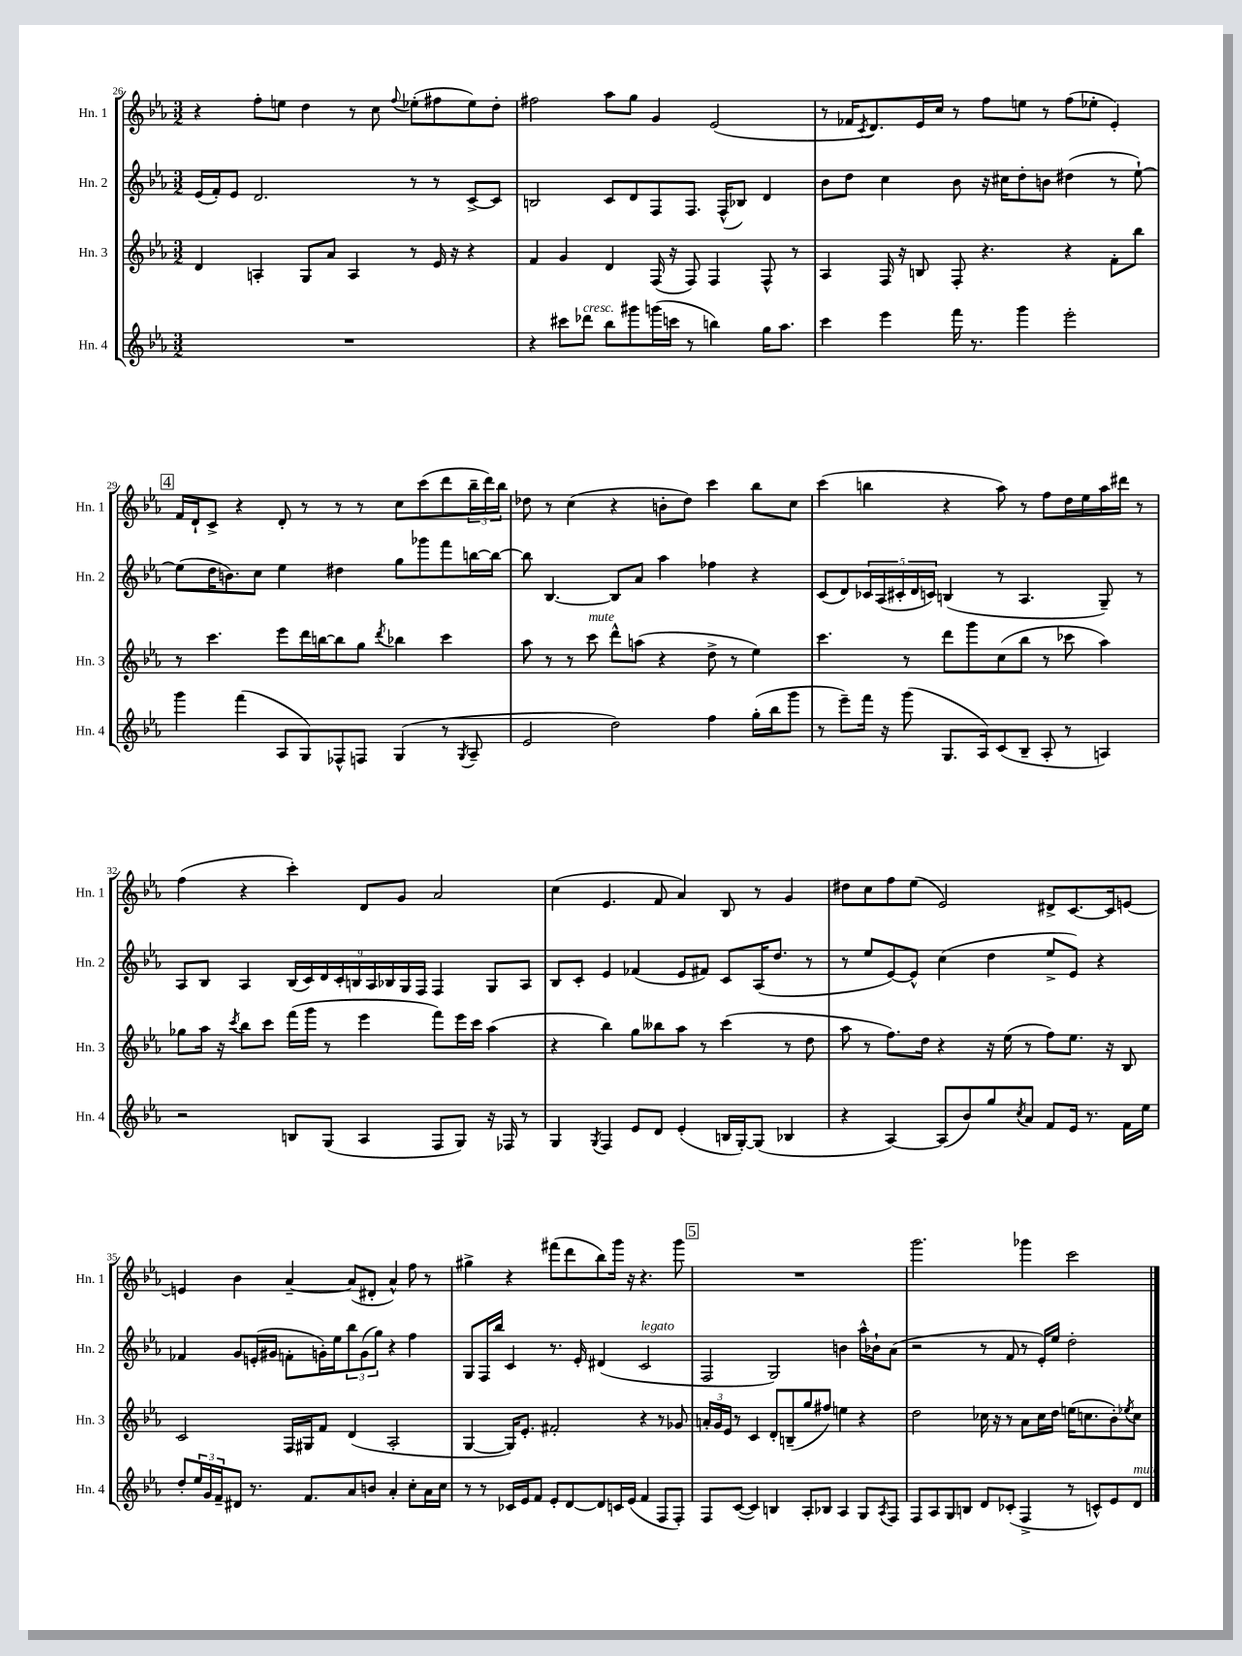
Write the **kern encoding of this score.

**kern	**kern	**kern	**kern
*part4	*part3	*part2	*part1
*staff4	*staff3	*staff2	*staff1
*I"Hn. 4	*I"Hn. 3	*I"Hn. 2	*I"Hn. 1
*I'Hn. 4	*I'Hn. 3	*I'Hn. 2	*I'Hn. 1
*clefG2	*clefG2	*clefG2	*clefG2
*k[b-e-a-]	*k[b-e-a-]	*k[b-e-a-]	*k[b-e-a-]
*M3/2	*M3/2	*M3/2	*M3/2
=26	=26	=26	=26
1.r	4d/	(16e-/LL	4r
.	.	16f'/J)	.
.	.	8e-/J	.
.	4An'/	2.d/	8ff'\L
.	.	.	8een\J
.	8G/L	.	4dd\
.	8a-/J	.	.
.	4A/	.	8r
.	.	.	8cc\
.	.	.	8qqff/
.	8r	8r	(8ee-X'\L
.	16e-/	8r	8ff#X\
.	16r	.	.
.	4r	[8c^/L	8ee-\)
.	.	8c/J]	8dd'\J
=27	=27	=27	=27
4r	4f/	2Bn/	2ff#X\
8ccc#X\L	4g/	.	.
!LO:TX:a:i:t=cresc.	!	!	!
8ddd-X\J	.	.	.
8bb-\L	4d/	8c/L	8aa-\L
8ggg#X\	.	8d/	8gg\J
(16gggn\L	(16F/	8F/	4g/
16cccn\JJ	16r	.	.
8r	8F/)	8.F/J	.
4bbn\)	4F/	.	(2e-/
.	.	(16F^^/KL	.
.	.	8B-X/J)	.
16gg\KL	8F^^/	4d/	.
8.aa-\J	.	.	.
.	8r	.	.
=28	=28	=28	=28
4ccc\	4A-/	8b-\L	8r
.	.	8dd\J	16f-X/KL
.	.	.	8qc/
.	.	.	8.d/)
4eee-\	16F/	4cc\	.
.	16r	.	.
.	8Bn/	.	16e-/L
.	.	.	16cc/JJ
16fff\	8F'/	8b-\	8r
8.r	.	.	.
.	4.r	16r	8ff\L
.	.	16cc#X\KL	.
4ggg\	.	8dd'\	8een\J
.	.	8bn\J	8r
2eee-'\	4r	(4dd#X\	(8ff\L
.	.	.	8ee-X'\J
.	8f'\L	8r	4e-'/)
.	8bb-\J	[8ee-`\)	.
!!LO:LB:g=z
!!LO:REH:place=s1:t=4
=29	=29	=29	=29
4ggg\	8r	(8ee-\L]	16f/LL
.	.	.	16d`/J
.	4.ccc\	16dd\K	8c^/J
.	.	8.bn\)	.
(4fff\	.	.	4r
.	.	8cc\J	.
8A-/L	8eee-\L	4ee-\	8d'/
8G/)	16ddd\L	.	8r
.	[16bbn\J	.	.
8F-X^^/	8bb\]	4dd#X\	8r
8Fn/J	8gg\J	.	8r
.	8qddd/	.	.
(4G/	4bb-X\	8gg\L	8cc\L
.	.	8ggg-X\	(8ccc\
8r	4ccc\	8fff\	8ddd\
8qG/	.	.	.
8A-~/	.	[16bbn\L	24bb-~\L
.	.	.	24ddd\)
.	.	16bb\JJ_	.
.	.	.	24bb-\JJ
=30	=30	=30	=30
2e-/	8aa-\	8bb\]	8dd-X\
.	8r	[4.B-/	8r
.	8r	.	(4cc\
!	!LO:TX:a:i:t=mute	!	!
.	8ccc\	.	.
2dd\)	8ddd^^\L	8B-/L]	4r
.	(8aan\J	8a-/J	.
.	4r	4aa-\	8bn'\L
.	.	.	8dd-\J)
4ff\	8dd^\	4ff-X\	4ccc\
.	8r	.	.
(16gg'\LL	4ee-\)	4r	8bb-\L
16bb-\J	.	.	.
8ggg\J	.	.	8cc\J
=31	=31	=31	=31
8r	4.ccc\	(8c/L	(4ccc\
8eee-~\L)	.	8d/)	.
16fff\Jk	.	20c-X/L	4bbn\
.	.	(20A-/	.
16r	.	.	.
.	.	20c#X'/	.
(8ggg\	8r	.	.
.	.	20d/	.
.	.	20cn/JJ)	.
8.G/L	8ddd\L	(4Bn/	4r
.	8ggg\	.	.
16A-/k)	.	.	.
(8c/	(8cc\	8r	8aa-\)
8B-~/J	8bb-\J	4.A-/	8r
8A-'/	8r	.	8ff\L
8r	8ccc-X\	.	16dd\L
.	.	.	16ee-\
4An/)	4aa-\)	8G~/)	16aa-\
.	.	.	16ddd#X\JJ
.	.	8r	8r
!!LO:LB:g=z
=32	=32	=32	=32
2r	8gg-X\L	8A-/L	(4ff\
.	16aa-\Jk	8B-/J	.
.	16r	.	.
.	8qccc/	.	.
.	8bb-\L	4A-/	4r
.	8ccc\J	.	.
8Bn/L	(16fff\LL	(18B-/LL	4ccc'\)
.	.	18c/)	.
.	16ggg\JJ	.	.
.	.	18d/	.
(8G/J	8r	.	.
.	.	18c'/	.
.	.	18Bn/	.
4A-/	4eee-\	.	8d/L
.	.	18A-/	.
.	.	18B-X/	.
.	.	.	8g/J
.	.	18G/	.
.	.	18F/JJ	.
8F/L	8fff\L)	4F/	2a-/
8G/J)	16eee-\L	.	.
.	16ccc\JJ	.	.
16r	(4aa-\	8G/L	.
16F-X/	.	.	.
8r	.	8A-/J	.
=33	=33	=33	=33
4G/	4r	8B-/L	(4cc\
.	.	8c'/J	.
8qG/	.	.	.
4F/	4bb-\)	4e-/	4.e-/
8e-/L	8gg\L	(4f-X/	.
8d/J	8bb--X\	.	8f/
(4e-'/	8aa-\J	8e-/L	4a-/)
.	8r	8f#X/J)	.
16Bn/LL	(4ccc\	8c/L	8B-/
[16G'/J)	.	.	.
(8G/J]	.	(16A-/K	8r
.	.	8.dd/J	.
4B-X/	8r	.	4g/
.	8dd\	8r	.
=34	=34	=34	=34
4r	8aa-\	8r	8dd#X\L
.	8r	8ee-/L	8cc\
[4A-/)	8.ff\L)	[8e-/)	8ff\
.	.	8e-^^/J]	(8ee-\J
.	16dd\Jk	.	.
(8A-/L]	4r	(4cc\	2e-/)
8b-/)	.	.	.
8gg/	16r	4dd\	.
.	(16ee-\	.	.
8qcc/	.	.	.
8a-/J	8r	.	.
8f/L	8ff\L)	8ee-^/L	8d#X^/L
16e-/Jk	8.ee-\J	8e-/J)	[8.c/
8.r	.	.	.
.	.	4r	.
.	16r	.	16c/k]
16f\LL	8B-/	.	[8en/J
16ee-\JJ	.	.	.
!!LO:LB:g=z
=35	=35	=35	=35
8dd'/L	2c/	4f-X/	4en/]
24ee-/L	.	.	.
24g/	.	.	.
24f~/J	.	.	.
8d#X/J	.	8g/L	4b-\
8.r	.	(16en'/L	.
.	.	16g#X/JJ	.
.	16F/LL	8fn'\L	[4a-~/
8.f/L	16G#X/J	.	.
.	8f/J	16gn'\L)	.
.	.	16ee-\J	.
8a-/	(4d/	12bb-\	(8a-/L]
.	.	(12g\	.
8bn/J	.	.	8d#X'/J
.	.	12gg\J)	.
4a-'/	2A-'/	4r	4a-^^/)
8cc'\L	.	4ff\	8ff\
16a-\L	.	.	8r
16cc\JJ	.	.	.
=36	=36	=36	=36
8r	[4G/	8G/L	4gg#X^\
8r	.	16F/L	.
.	.	16bb-/JJ	.
16c-X/LL	16G/KL])	4c/	4r
16e-/J	8.e-'/J	.	.
8f/J	.	.	.
8e-'/L	2f#X'/	8.r	(8fff#X\L
[8d/	.	.	8ddd\
.	.	16e-'/	.
8d/]	.	(4d#X/	8bb-\)
16cn/L	.	.	16ggg\Jk
(16e-/JJ	.	.	16r
!	!	!LO:TX:a:i:t=legato	!
4f/	4r	2c/	4.r
8F/L	8r	.	.
8F'/J)	8g-X/	.	8ggg\
!!LO:REH:place=s1:t=5
=37	=37	=37	=37
8F/L	24an'/LL	2F/	1.r
.	24g/	.	.
.	24e-/JJ	.	.
([8c/J	8r	.	.
4c/])	4c/	.	.
4Bn/	8d'/L	2G/)	.
.	(8Bn~/	.	.
8A-'/L	8gg/	.	.
8B-X/J	8ff#X/J)	.	.
4A-/	4een\	4bn\	.
8G/L	4r	16aa-^^\LL	.
.	.	16b-X`\J	.
8qA-/	.	.	.
8F/J	.	(8a-\J	.
=38	=38	=38	=38
8F/L	2dd\	2r	2.ggg\
8A-/	.	.	.
8G/	.	.	.
8Bn/J	.	.	.
8d/L	16cc-X\	8r	.
.	16r	.	.
(8c-X'/J	8r	8f/	.
4F^/	8a-\L	8r	4ggg-X\
.	16cc-\L	16e-'/LL)	.
.	16dd\JJ	16ee-/JJ	.
8r	(16een\KL	2dd'\	2ccc\
.	8.ccn\	.	.
8cn^^/L)	.	.	.
8e-/	8b-'\)	.	.
.	8qee-X/	.	.
!LO:TX:a:i:t=mute	!	!	!
8d/J	8cc\J	.	.
==	==	==	==
*-	*-	*-	*-
